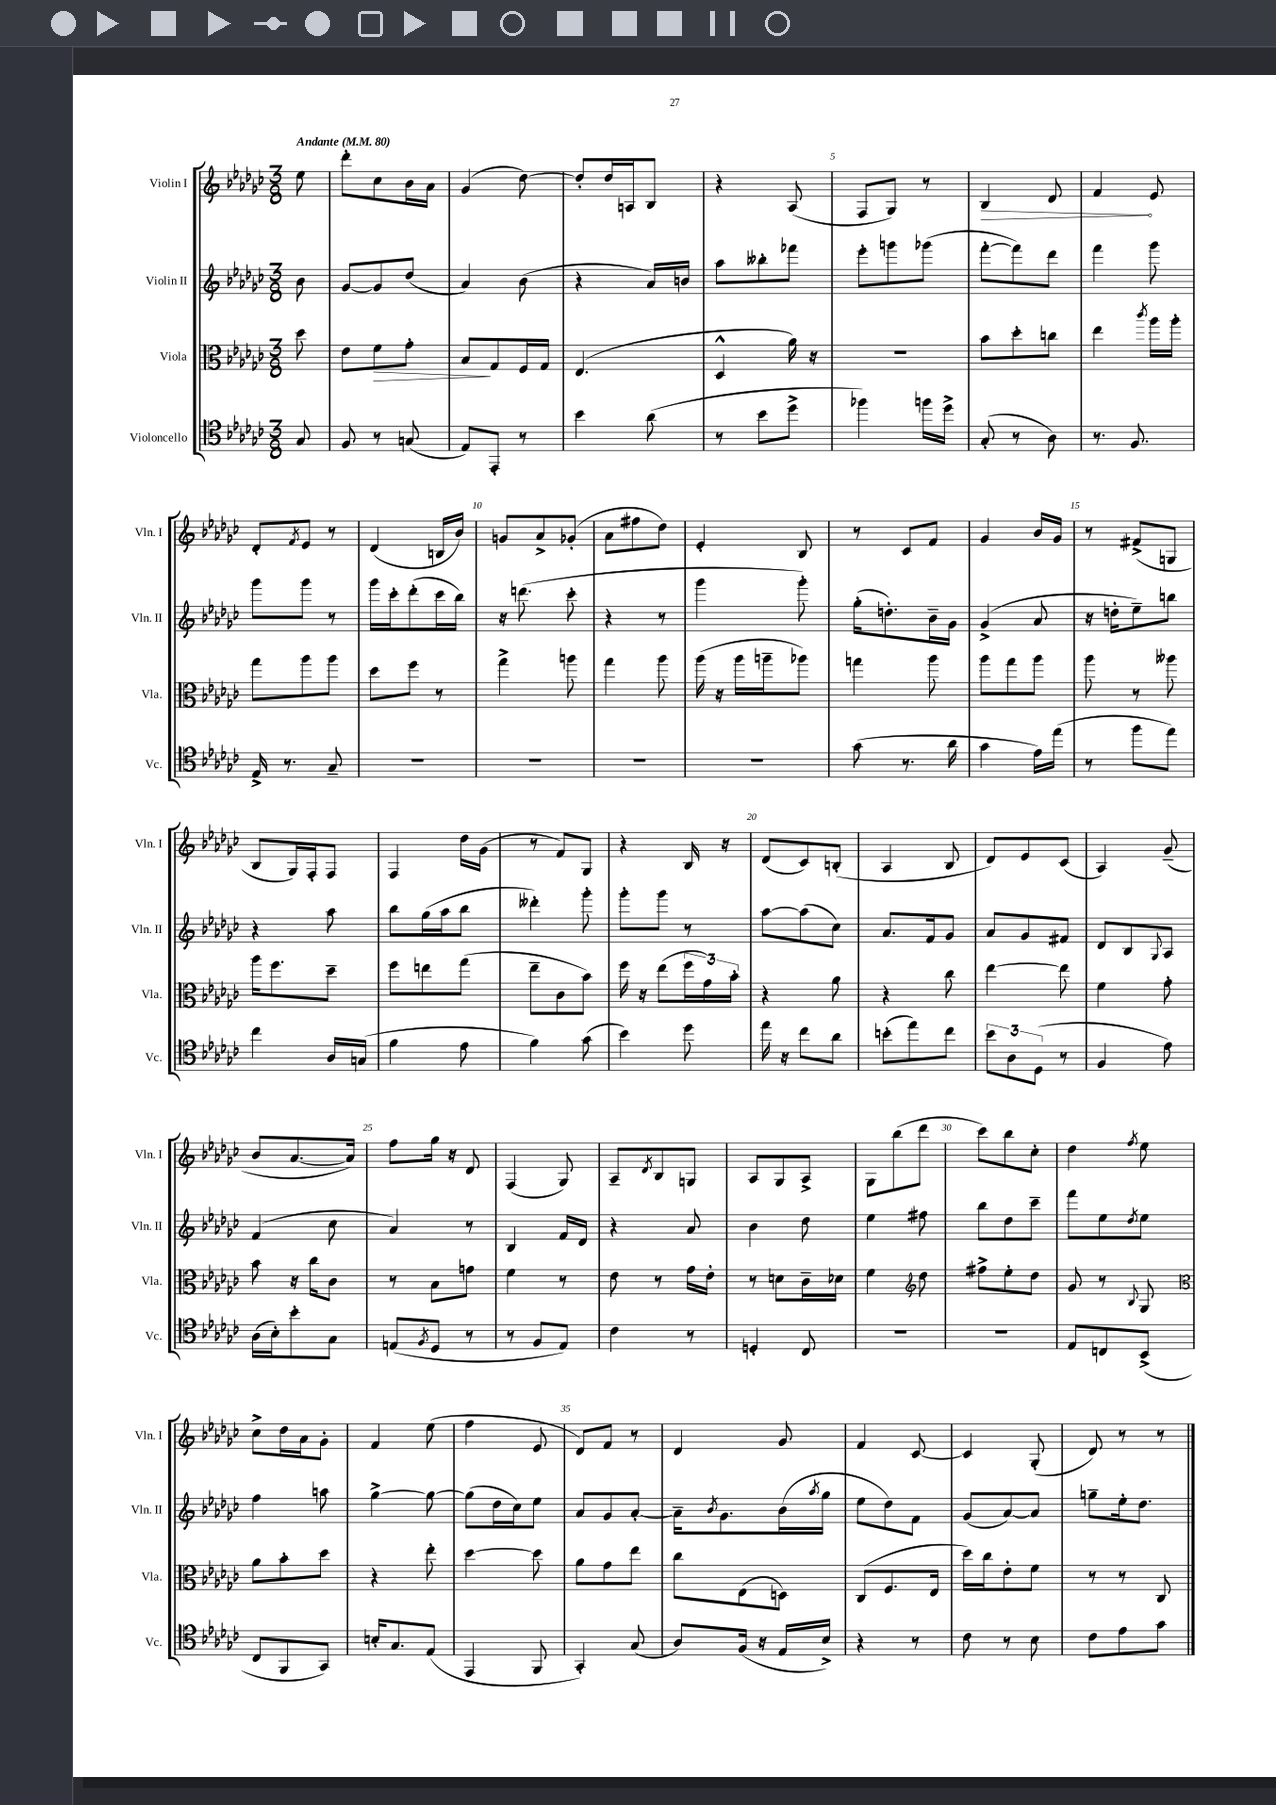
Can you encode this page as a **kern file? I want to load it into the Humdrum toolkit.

**kern	**kern	**kern	**kern
*staff4	*staff3	*staff2	*staff1
*clefC4	*clefC3	*clefG2	*clefG2
*k[b-e-a-d-g-c-]	*k[b-e-a-d-g-c-]	*k[b-e-a-d-g-c-]	*k[b-e-a-d-g-c-]
*M3/8	*M3/8	*M3/8	*M3/8
*MM80	*MM80	*MM80	*MM80
8G-	8dd-	8b-	8ee-
=	=	=	=
8F	8e-	[8g-	8ddd-'
8r	8f	8g-]	8cc-
(8G	8g-'	(8dd-	16b-
.	.	.	16a-
=	=	=	=
8E-)	8B-	4a-)	(4g-
8EE-'	8G-	.	.
8r	16F	(8b-	[8dd-)
.	16G-	.	.
=	=	=	=
4b-	(4.E-	4r	8dd-']
.	.	.	16dd-
.	.	.	16A
(8a-	.	16a-)	8B-
.	.	16b	.
=	=	=	=
8r	4D-^^	8aa-	4r
8b-	.	8bb--'	.
8dd-^	16a-)	8fff-	(8A-
.	16r	.	.
=	=	=	=
4ff-)	4.r	8eee-'	8F
.	.	8ggg	8G-)
16ff	.	(8ggg-	8r
16dd-^	.	.	.
=	=	=	=
(8G-'	8b-	[8fff'	4B-
8r	8dd-'	8fff])	.
8A-)	8cc	8ddd-	8d-
=	=	=	=
8.r	4ee-	4fff	4f
8.F	.	.	.
.	8qccc-	.	.
.	16aa-	8ggg-	8e-
.	16aa-'	.	.
=	=	=	=
16E-^	8gg-	8ggg-	8d-'
8.r	.	.	.
.	.	.	8qf
.	8aa-	8ggg-	8e-
8G-~	8aa-	8r	8r
=	=	=	=
4.r	8dd-	16ggg-	(4d-
.	.	16ccc-'	.
.	8ff	(8ddd-'	.
.	8r	16ccc-	16B
.	.	16bb-)	16b-)
=	=	=	=
4.r	4gg-^	16r	8g
.	.	(8.ddd	.
.	.	.	8a-^
.	8aa	8ccc-'	(8g-'
=	=	=	=
4.r	4gg-	4r	8a-
.	.	.	8ff#
.	8aa-	8r	8dd-)
=	=	=	=
4.r	(16aa-	4ggg-	4e-'
.	16r	.	.
.	16aa-	.	.
.	16aa~	.	.
.	8aa-)	8ggg-')	8B-
=	=	=	=
(8g-	4gg	(16gg-'	8r
.	.	8.dd')	.
8.r	.	.	8c-
.	8aa-	16b-~	8f
16a-	.	16g-	.
=	=	=	=
4g-	8aa-	(4g-^	4g-
.	8gg-	.	.
16e-)	8aa-	8a-	16b-
(16ee-	.	.	16g-
=	=	=	=
8r	8aa-	16r	8r
.	.	16dd'	.
8ff	8r	8ee-~)	(8f#^
8ee-)	8aa--	8bb	8G
=	=	=	=
4cc-	16aa-	4r	8B-
.	8.ff	.	.
.	.	.	16G-)
.	.	.	16F'
16A-	8dd-~	8aa-	8F
(16G	.	.	.
=	=	=	=
4f	8ff	8bb-	4F
.	8ee	(16gg-	.
.	.	16aa-	.
8e-	(8gg-	8bb-	16dd-
.	.	.	(16g-
=	=	=	=
4f)	8ee-~	4ddd--')	8r
.	8c-	.	8f)
(8g-	8b-)	8ggg-'	8G-
=	=	=	=
4b-)	16ff	8ggg-'	4r
.	16r	.	.
.	(8ee-	8ggg-	.
8dd-	24ff	8r	16B-
.	24g-)	.	.
.	.	.	16r
.	24b-'	.	.
=	=	=	=
16ee-	4r	[8aa-	(8d-
16r	.	.	.
8cc-	.	(8aa-]	8c-)
8a-	8a-	8cc-)	(8B'
=	=	=	=
(8b'	4r	8.a-	4A-
8ee-)	.	.	.
.	.	16f	.
8cc-	8cc-	8g-	8B-
=	=	=	=
12b-	[4ee-	8a-	8d-)
12A-	.	.	.
.	.	8g-	8e-
(12D-	.	.	.
8r	8ee-]	8f#	(8c-
=	=	=	=
4F	4f	8d-	4A-)
.	.	8B-	.
.	.	8qqG-	.
8e-)	8g-'	8A-	(8g-~
=	=	=	=
(16A-	8b-	(4f	8b-
16B-')	.	.	.
8b-'	16r	.	[8.a-
.	16cc-	.	.
8G-	8c-	8cc-	.
.	.	.	16a-])
=	=	=	=
(8E	8r	4a-)	8ff
8qF	.	.	.
8D-	8B-	.	16gg-
.	.	.	16r
8r	8g	8r	8d-
=	=	=	=
8r	4f	4B-	(4F
8F	.	.	.
8E-)	8r	16f	8G-)
.	.	16d-	.
=	=	=	=
4c-	8e-	4r	8A-~
.	.	.	8qd-
.	8r	.	8B-
8r	16g-	8a-	8G
.	16e-'	.	.
=	=	=	=
4D'	8r	4b-	8A-
.	8d	.	8G-
8C-	16c-~	8dd-	8A-^
.	16d-	.	.
=	=	=	=
4.r	4f	4ee-	8G-
.	.	.	(8bb-
*	*clefG2	*	*
.	8dd-	8ff#	8ddd-
=	=	=	=
4.r	8ff#^	8bb-	8ccc-)
.	8ee-'	8dd-	8bb-
.	8dd-	8ccc-~	8cc-'
=	=	=	=
8E-	8g-	8fff	4dd-
8C	8r	8ee-	.
.	8qqB-	8qdd-	8qff
(8BB-^	8G-	8ee-	8ee-
=	=	=	=
*	*clefC3	*	*
8C-	8a-	4ff	8cc-^
8FF	8b-'	.	16dd-
.	.	.	16a-
8GG-)	8dd-	8aa	8g-'
=	=	=	=
16B'	4r	[4gg-^	4f
8.G-	.	.	.
(8E-	8ee-'	8gg-_	(8ee-
=	=	=	=
4EE-	[4dd-	(8gg-]	4ff
.	.	16dd-	.
.	.	16cc-)	.
8FF	8dd-]	8ee-	8e-
=	=	=	=
4GG-')	8a-	8a-	8d-)
.	8g-	8g-	8f
(8G-	8ee-	[8a-'	8r
=	=	=	=
8A-)	8cc-	16a-~]	4d-
.	.	8qb-	.
.	.	8.g-	.
(16F	(8E-	.	.
16r	.	.	.
16E-	8D)	(16b-	8g-
.	.	8qaa-	.
16B-^)	.	16gg-	.
=	=	=	=
4r	(8C-	8ee-	4f
.	8.F	8dd-)	.
8r	.	8f	[8c-
.	16E-	.	.
=	=	=	=
8c-	16dd-)	(8g-	4c-]
.	16cc-	.	.
8r	8e-'	[8a-)	.
8B-	8f	8a-]	(8G-'
=	=	=	=
8c-	8r	8gg~	8d-)
8e-	8r	16ee-'	8r
.	.	8.dd-	.
8g-	8C-	.	8r
==	==	==	==
*-	*-	*-	*-
